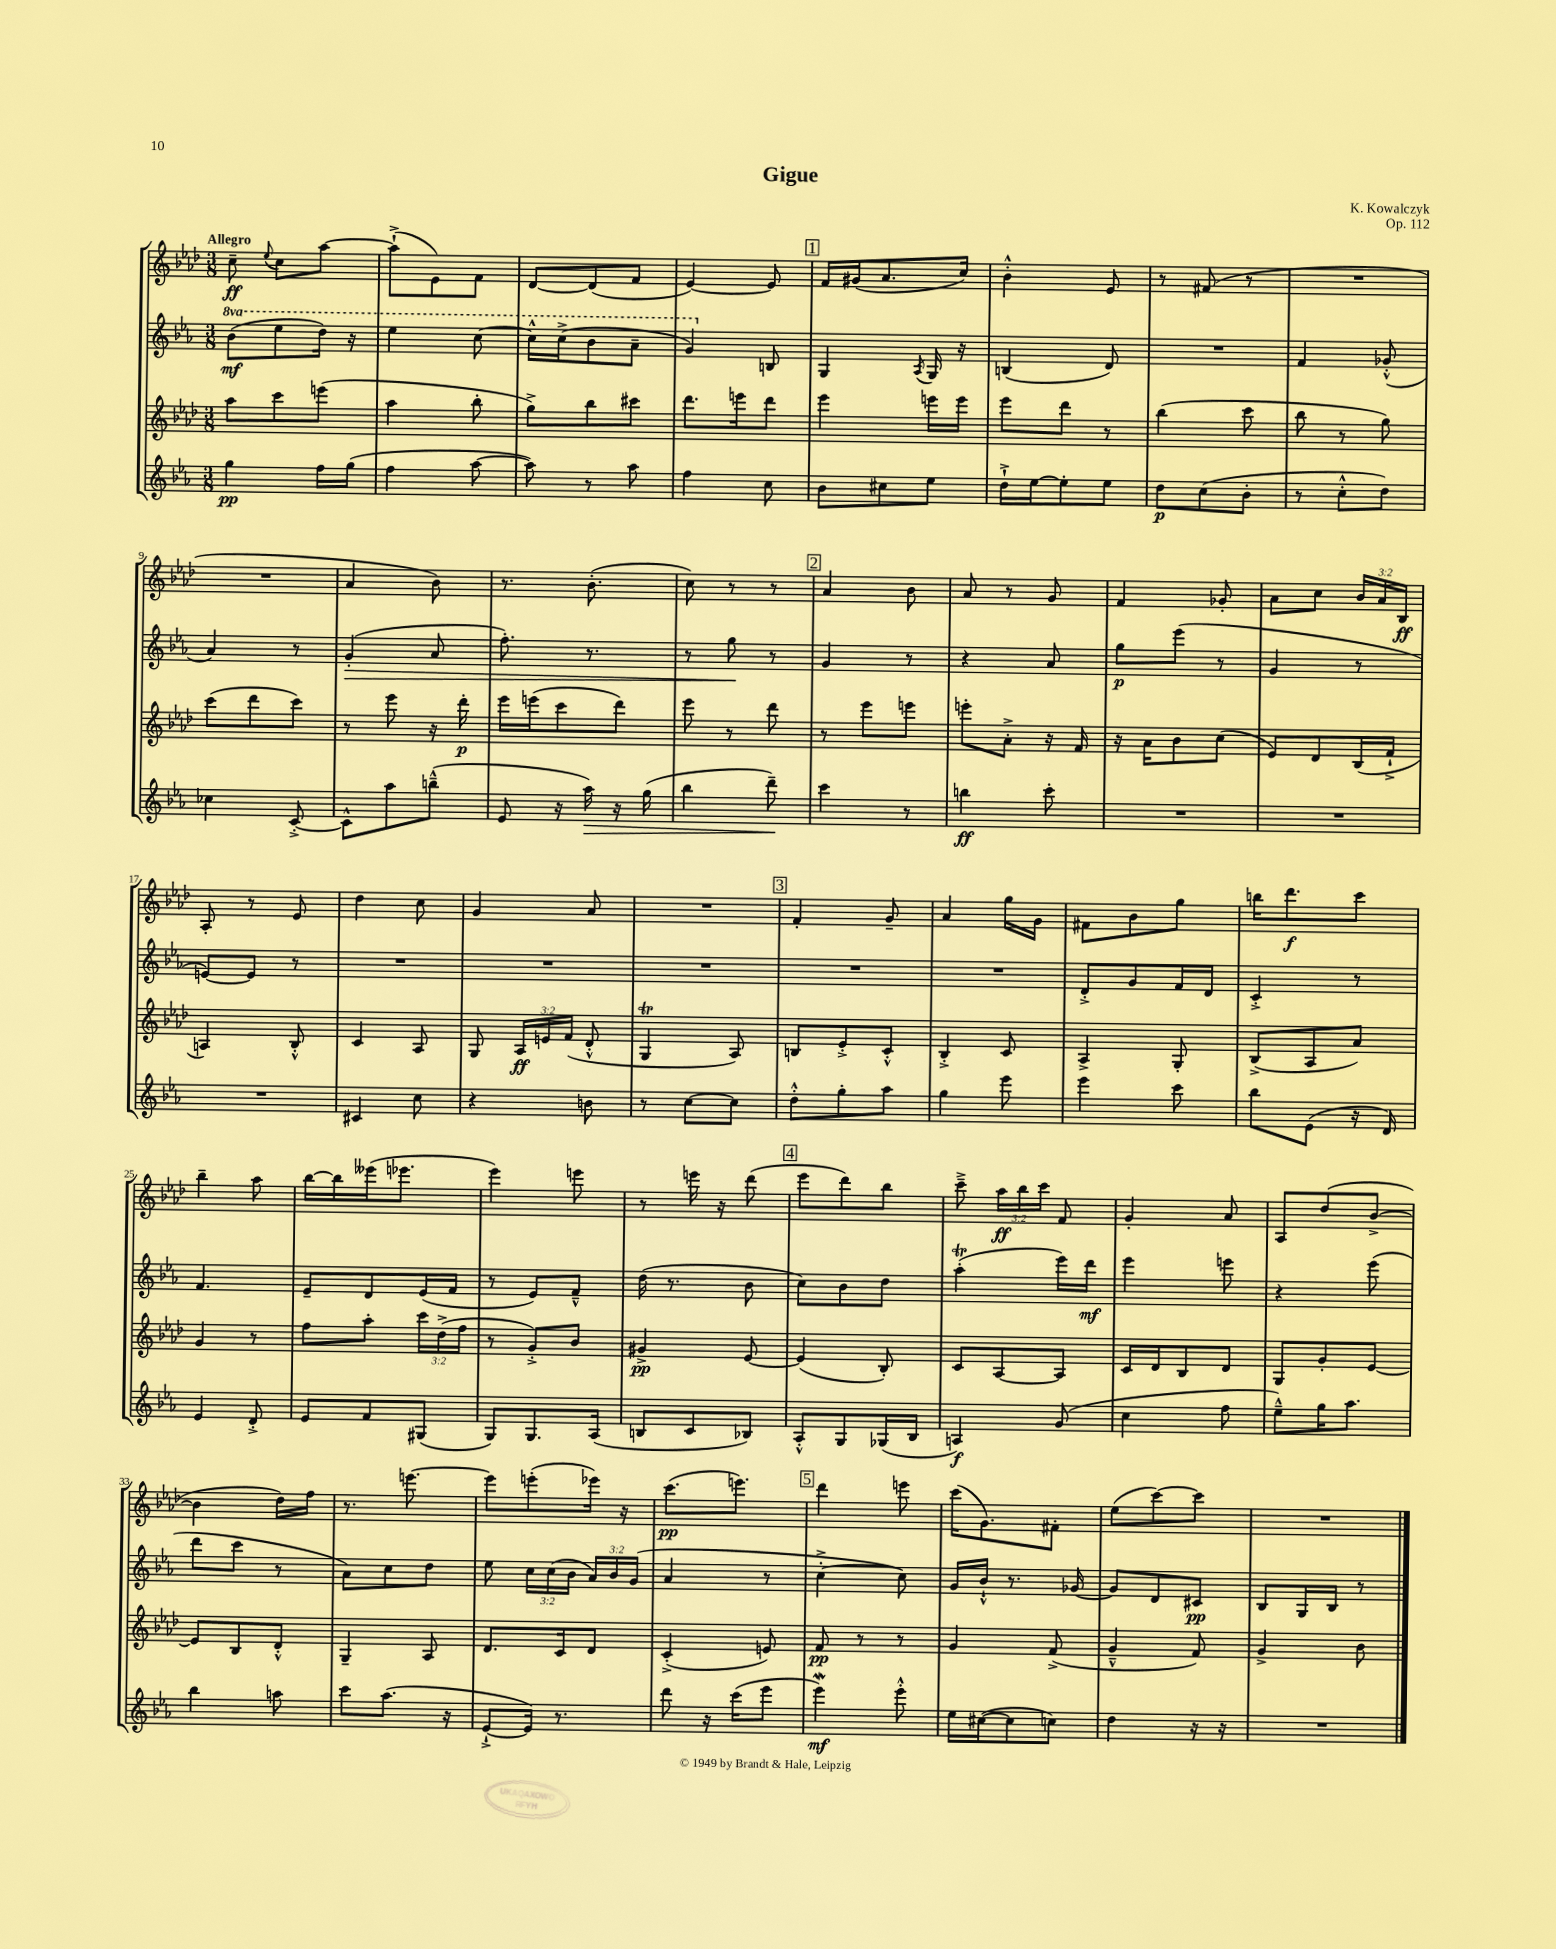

**kern	**dynam	**kern	**dynam	**kern	**dynam	**kern	**dynam
*part4	*part4	*part3	*part3	*part2	*part2	*part1	*part1
*staff4	*staff4	*staff3	*staff3	*staff2	*staff2	*staff1	*staff1
*clefG2	*	*clefG2	*	*clefG2	*	*clefG2	*
*k[b-e-a-]	*	*k[b-e-a-d-]	*	*k[b-e-a-]	*	*k[b-e-a-d-]	*
*M3/8	*	*M3/8	*	*M3/8	*	*M3/8	*
*	*	*	*	*8va	*	*	*
=1	=1	=1	=1	=1	=1	=1	=1
!	!	!	!	!	!	!LO:TX:a:B:t=Allegro	!
4gg\	pp	8aa-\L	.	(8bb-\L	mf	8cc~\	ff
.	.	.	.	.	.	8qqee-/	.
.	.	8ccc\	.	8eee-\	.	8cc\L	.
16ff\LL	.	(8eeen\J	.	16ddd\Jk)	.	[8aa-\J	.
(16gg\JJ	.	.	.	16r	.	.	.
=2	=2	=2	=2	=2	=2	=2	=2
4ff\	.	4aa-\	.	4eee-\	.	(8aa-`^\L]	.
.	.	.	.	.	.	8e-\)	.
[8aa-\	.	8bb-'\	.	[8ccc\	.	8f\J	.
=3	=3	=3	=3	=3	=3	=3	=3
8aa-\])	.	8gg^\L)	.	16ccc^^\LL]	.	[8d-/L	.
.	.	.	.	(16ccc^\J	.	.	.
8r	.	8bb-\	.	8bb-\	.	(8d-/]	.
8aa-\	.	8ccc#X\J	.	8aa-~\J	.	8f/J	.
=4	=4	=4	=4	=4	=4	=4	=4
4ff\	.	8.ddd-\L	.	4gg/)	.	[4e-/)	.
.	.	16eeen\k	.	.	.	.	.
*	*	*	*	*X8va	*	*	*
8cc\	.	8ddd-\J	.	8Bn/	.	8e-/]	.
!!LO:REH:place=s1:t=1
=5	=5	=5	=5	=5	=5	=5	=5
8b-\L	.	4eee-\	.	4G/	.	16f/LL	.
.	.	.	.	.	.	(16g#X/J	.
8cc#X\	.	.	.	.	.	8.a-/	.
.	.	.	.	8qA-/	.	.	.
8ee-\J	.	16eeen\LL	.	16G/	.	.	.
.	.	16eee\JJ	.	16r	.	16cc/Jk)	.
=6	=6	=6	=6	=6	=6	=6	=6
16dd`^\LL	.	8eee-\L	.	(4Bn/	.	4b-'^^\	.
[16ee-\J	.	.	.	.	.	.	.
8ee-'\]	.	8ddd-\J	.	.	.	.	.
8ee-\J	.	8r	.	8d/)	.	8e-/	.
=7	=7	=7	=7	=7	=7	=7	=7
8dd\L	p	(4bb-\	.	4.r	.	8r	.
(8cc\	.	.	.	.	.	(8f#X/	.
8b-'\J	.	8ccc\	.	.	.	8r	.
=8	=8	=8	=8	=8	=8	=8	=8
8r	.	8bb-\	.	4f/	.	4.r	.
8cc'^^\L	.	8r	.	.	.	.	.
8dd\J)	.	8gg\)	.	(8g-X'^^/	.	.	.
!!LO:LB:g=z
=9	=9	=9	=9	=9	=9	=9	=9
4cc-X\	.	(8ccc\L	.	4a-/)	.	4.r	.
.	.	8ddd-\	.	.	.	.	.
[8c'^/	.	8ccc\J)	.	8r	.	.	.
=10	=10	=10	=10	=10	=10	=10	=10
!	!	!	!	!	!LO:HP:b	!	!
8c^^\L]	.	8r	.	(4g'/	>	4a-/	.
8aa-\	.	8eee-\	.	.	.	.	.
(8bbn~^^\J	.	16r	.	8a-/	.	8b-\)	.
.	.	16ddd-'\	p	.	.	.	.
=11	=11	=11	=11	=11	=11	=11	=11
8e-/	.	16eee-\LL	.	8.ff'\)	.	8.r	.
.	.	(16eeen\J	.	.	.	.	.
16r	.	8ccc\	.	.	.	.	.
!	!LO:HP:b	!	!	!	!	!	!
16aa-\)	>	.	.	8.r	.	(8.b-'\	.
16r	.	8ddd-\J)	.	.	.	.	.
(16gg\	.	.	.	.	.	.	.
=12	=12	=12	=12	=12	=12	=12	=12
4bb-\	.	8eee-\	.	8r	.	8cc\)	.
.	.	8r	.	8gg\	.	8r	.
8ddd~\)	.	8ddd-\	.	8r	]	8r	.
.	]	.	.	.	.	.	.
!!LO:REH:place=s1:t=2
=13	=13	=13	=13	=13	=13	=13	=13
4ccc\	.	8r	.	4g/	.	4a-/	.
.	.	8eee-\L	.	.	.	.	.
8r	.	8eeen\J	.	8r	.	8b-\	.
=14	=14	=14	=14	=14	=14	=14	=14
4bbn\	ff	8eeen'\L	.	4r	.	8a-/	.
.	.	8a-'^\J	.	.	.	8r	.
8ccc'\	.	16r	.	8a-/	.	8g/	.
.	.	16f/	.	.	.	.	.
=15	=15	=15	=15	=15	=15	=15	=15
4.r	.	16r	.	8gg\L	p	4f/	.
.	.	16a-\KL	.	.	.	.	.
.	.	8b-\	.	(8eee-\J	.	.	.
.	.	(8cc\J	.	8r	.	8g-X'/	.
=16	=16	=16	=16	=16	=16	=16	=16
4.r	.	8e-/L)	.	4g/	.	8a-\L	.
.	.	8d-/	.	.	.	8cc\J	.
.	.	(16B-/L	.	8r	.	24b-/LL	.
.	.	.	.	.	.	24a-/	.
.	.	16f`^/JJ	.	.	.	.	.
.	.	.	.	.	.	24B-/JJ	ff
!!LO:LB:g=z
=17	=17	=17	=17	=17	=17	=17	=17
4.r	.	4An/)	.	[8en/L)	.	8A-'/	.
.	.	.	.	8e/J]	.	8r	.
.	.	8B-'^^/	.	8r	.	8e-/	.
=18	=18	=18	=18	=18	=18	=18	=18
4c#X/	.	4c/	.	4.r	.	4dd-\	.
8cc\	.	8A-/	.	.	.	8cc\	.
=19	=19	=19	=19	=19	=19	=19	=19
4r	.	8G/	.	4.r	.	4g/	.
.	.	24A-/LL	ff	.	.	.	.
.	.	24en/	.	.	.	.	.
.	.	(24f/JJ	.	.	.	.	.
8bn\	.	8d-'^^/	.	.	.	8a-/	.
=20	=20	=20	=20	=20	=20	=20	=20
8r	.	4Gt/	.	4.r	.	4.r	.
[8cc\L	.	.	.	.	.	.	.
8cc\J]	.	8A-/)	.	.	.	.	.
!!LO:REH:place=s1:t=3
=21	=21	=21	=21	=21	=21	=21	=21
8dd'^^\L	.	8Bn/L	.	4.r	.	4f'/	.
8gg'\	.	8e-'^/	.	.	.	.	.
8aa-\J	.	8c'^^/J	.	.	.	8g~/	.
=22	=22	=22	=22	=22	=22	=22	=22
4gg\	.	4B-'^/	.	4.r	.	4a-/	.
8eee-\	.	8c/	.	.	.	16gg\LL	.
.	.	.	.	.	.	16g\JJ	.
=23	=23	=23	=23	=23	=23	=23	=23
4eee-\	.	4A-^/	.	8d'^/L	.	8f#X\L	.
.	.	.	.	8g/	.	8b-\	.
8ccc\	.	8G'/	.	16f/L	.	8gg\J	.
.	.	.	.	16d/JJ	.	.	.
=24	=24	=24	=24	=24	=24	=24	=24
8bb-\L	.	(8B-^/L	.	4c'^/	.	16bbn\KL	.
.	.	.	.	.	.	8.ddd-\	f
(8e-\J	.	8A-/	.	.	.	.	.
16r	.	8a-/J)	.	8r	.	8ccc\J	.
16d/)	.	.	.	.	.	.	.
!!LO:LB:g=z
=25	=25	=25	=25	=25	=25	=25	=25
4e-/	.	4g/	.	4.f/	.	4bb-~\	.
8d'^/	.	8r	.	.	.	8aa-\	.
=26	=26	=26	=26	=26	=26	=26	=26
8e-/L	.	8ff\L	.	8e-~/L	.	[16bb-\LL	.
.	.	.	.	.	.	16bb-\]	.
8f/	.	8aa-'\J	.	8d/	.	(16eee--X\J	.
.	.	.	.	.	.	8.eee-X\J	.
(8G#X/J	.	24ccc\LL	.	(16e-/L	.	.	.
.	.	(24dd-^\	.	.	.	.	.
.	.	.	.	16f/JJ	.	.	.
.	.	24ff\JJ	.	.	.	.	.
=27	=27	=27	=27	=27	=27	=27	=27
8G/L)	.	8r	.	8r	.	4eee-\)	.
8.G/	.	8g'^/L)	.	8e-/L)	.	.	.
.	.	8b-/J	.	8f~^^/J	.	8eeen\	.
(16A-/Jk	.	.	.	.	.	.	.
=28	=28	=28	=28	=28	=28	=28	=28
8Bn/L	.	4g#X^/	pp	(16dd\	.	8r	.
.	.	.	.	8.r	.	.	.
8c/	.	.	.	.	.	16eeen\	.
.	.	.	.	.	.	16r	.
8B-X/J)	.	[8e-/	.	8b-\	.	(8ddd-\	.
!!LO:REH:place=s1:t=4
=29	=29	=29	=29	=29	=29	=29	=29
8A-'^^/L	.	(4e-/]	.	8cc\L)	.	8eee-\L	.
8G/	.	.	.	8b-\	.	8ddd-\)	.
(16G-X/L	.	8B-'/)	.	8dd\J	.	8bb-\J	.
16B-/JJ	.	.	.	.	.	.	.
=30	=30	=30	=30	=30	=30	=30	=30
4An/)	f	8c/L	.	(4aa-T'\	.	8ccc~^\	.
.	.	[8A-/	.	.	.	24aa-\LL	ff
.	.	.	.	.	.	24bb-\	.
.	.	.	.	.	.	24ccc\JJ	.
(8g/	.	8A-/J]	.	16eee-\LL)	.	8f/	.
.	.	.	.	16ddd\JJ	mf	.	.
=31	=31	=31	=31	=31	=31	=31	=31
4cc\	.	16c/LL	.	4eee-\	.	4g'/	.
.	.	16d-/J	.	.	.	.	.
.	.	8B-/	.	.	.	.	.
8ff\	.	8d-/J	.	8eeen\	.	8a-/	.
=32	=32	=32	=32	=32	=32	=32	=32
8ee-~^^\L)	.	8G/L	.	4r	.	8A-/L	.
16gg\K	.	8g'/	.	.	.	(8dd-/	.
8.aa-\J	.	.	.	.	.	.	.
.	.	[8e-/J	.	(8eee-\	.	[8b-^/J	.
!!LO:LB:g=z
=33	=33	=33	=33	=33	=33	=33	=33
4bb-\	.	8e-/L]	.	8ddd\L	.	4b-\]	.
.	.	8B-/	.	8ccc\J	.	.	.
8aan\	.	8d-'^^/J	.	8r	.	16dd-\LL)	.
.	.	.	.	.	.	16ff\JJ	.
=34	=34	=34	=34	=34	=34	=34	=34
8ccc\L	.	4G~/	.	8a-\L)	.	8.r	.
(8.aa-\J	.	.	.	8cc\	.	.	.
.	.	.	.	.	.	[8.eeen\	.
.	.	8A-/	.	8dd\J	.	.	.
16r	.	.	.	.	.	.	.
=35	=35	=35	=35	=35	=35	=35	=35
[8e-`^/L	.	8.d-/L	.	8ee-\	.	8eee\L]	.
16e-/Jk])	.	.	.	24cc\LL	.	(8eeen'\	.
.	.	.	.	(24cc\	.	.	.
8.r	.	16c/k	.	.	.	.	.
.	.	.	.	24b-\JJ	.	.	.
.	.	8d-/J	.	24a-/LL)	.	16eee-X\Jk)	.
.	.	.	.	24b-/	.	.	.
.	.	.	.	.	.	16r	.
.	.	.	.	(24g/JJ	.	.	.
=36	=36	=36	=36	=36	=36	=36	=36
8ddd\	.	(4c'^/	.	4a-/	.	(8.ccc\L	pp
16r	.	.	.	.	.	.	.
(16ccc\KL	.	.	.	.	.	8.eeen\J)	.
8eee-\J	.	8en/)	.	8r	.	.	.
!!LO:REH:place=s1:t=5
=37	=37	=37	=37	=37	=37	=37	=37
4eee-w\)	mf	8f/	pp	[4cc'^\	.	4ddd-\	.
.	.	8r	.	.	.	.	.
8eee-'^^\	.	8r	.	8cc\])	.	8eeen\	.
=38	=38	=38	=38	=38	=38	=38	=38
16ee-\LL	.	4g/	.	16g/LL	.	(16ccc\KL	.
([16cc#X\J	.	.	.	16b-`^^/JJ	.	8.g\)	.
8cc#\]	.	.	.	8.r	.	.	.
8ccn\J)	.	(8f^/	.	.	.	8f#X'\J	.
.	.	.	.	[16g-X/	.	.	.
=39	=39	=39	=39	=39	=39	=39	=39
4dd\	.	4g~^^/	.	8g-/L]	.	(8ee-\L	.
.	.	.	.	8d/	.	[8ccc\)	.
16r	.	8f/)	.	8c#X/J	pp	8ccc\J]	.
16r	.	.	.	.	.	.	.
=40	=40	=40	=40	=40	=40	=40	=40
4.r	.	4g^/	.	8B-/L	.	4.r	.
.	.	.	.	16G/L	.	.	.
.	.	.	.	16B-/JJ	.	.	.
.	.	8b-\	.	8r	.	.	.
==	==	==	==	==	==	==	==
*-	*-	*-	*-	*-	*-	*-	*-
